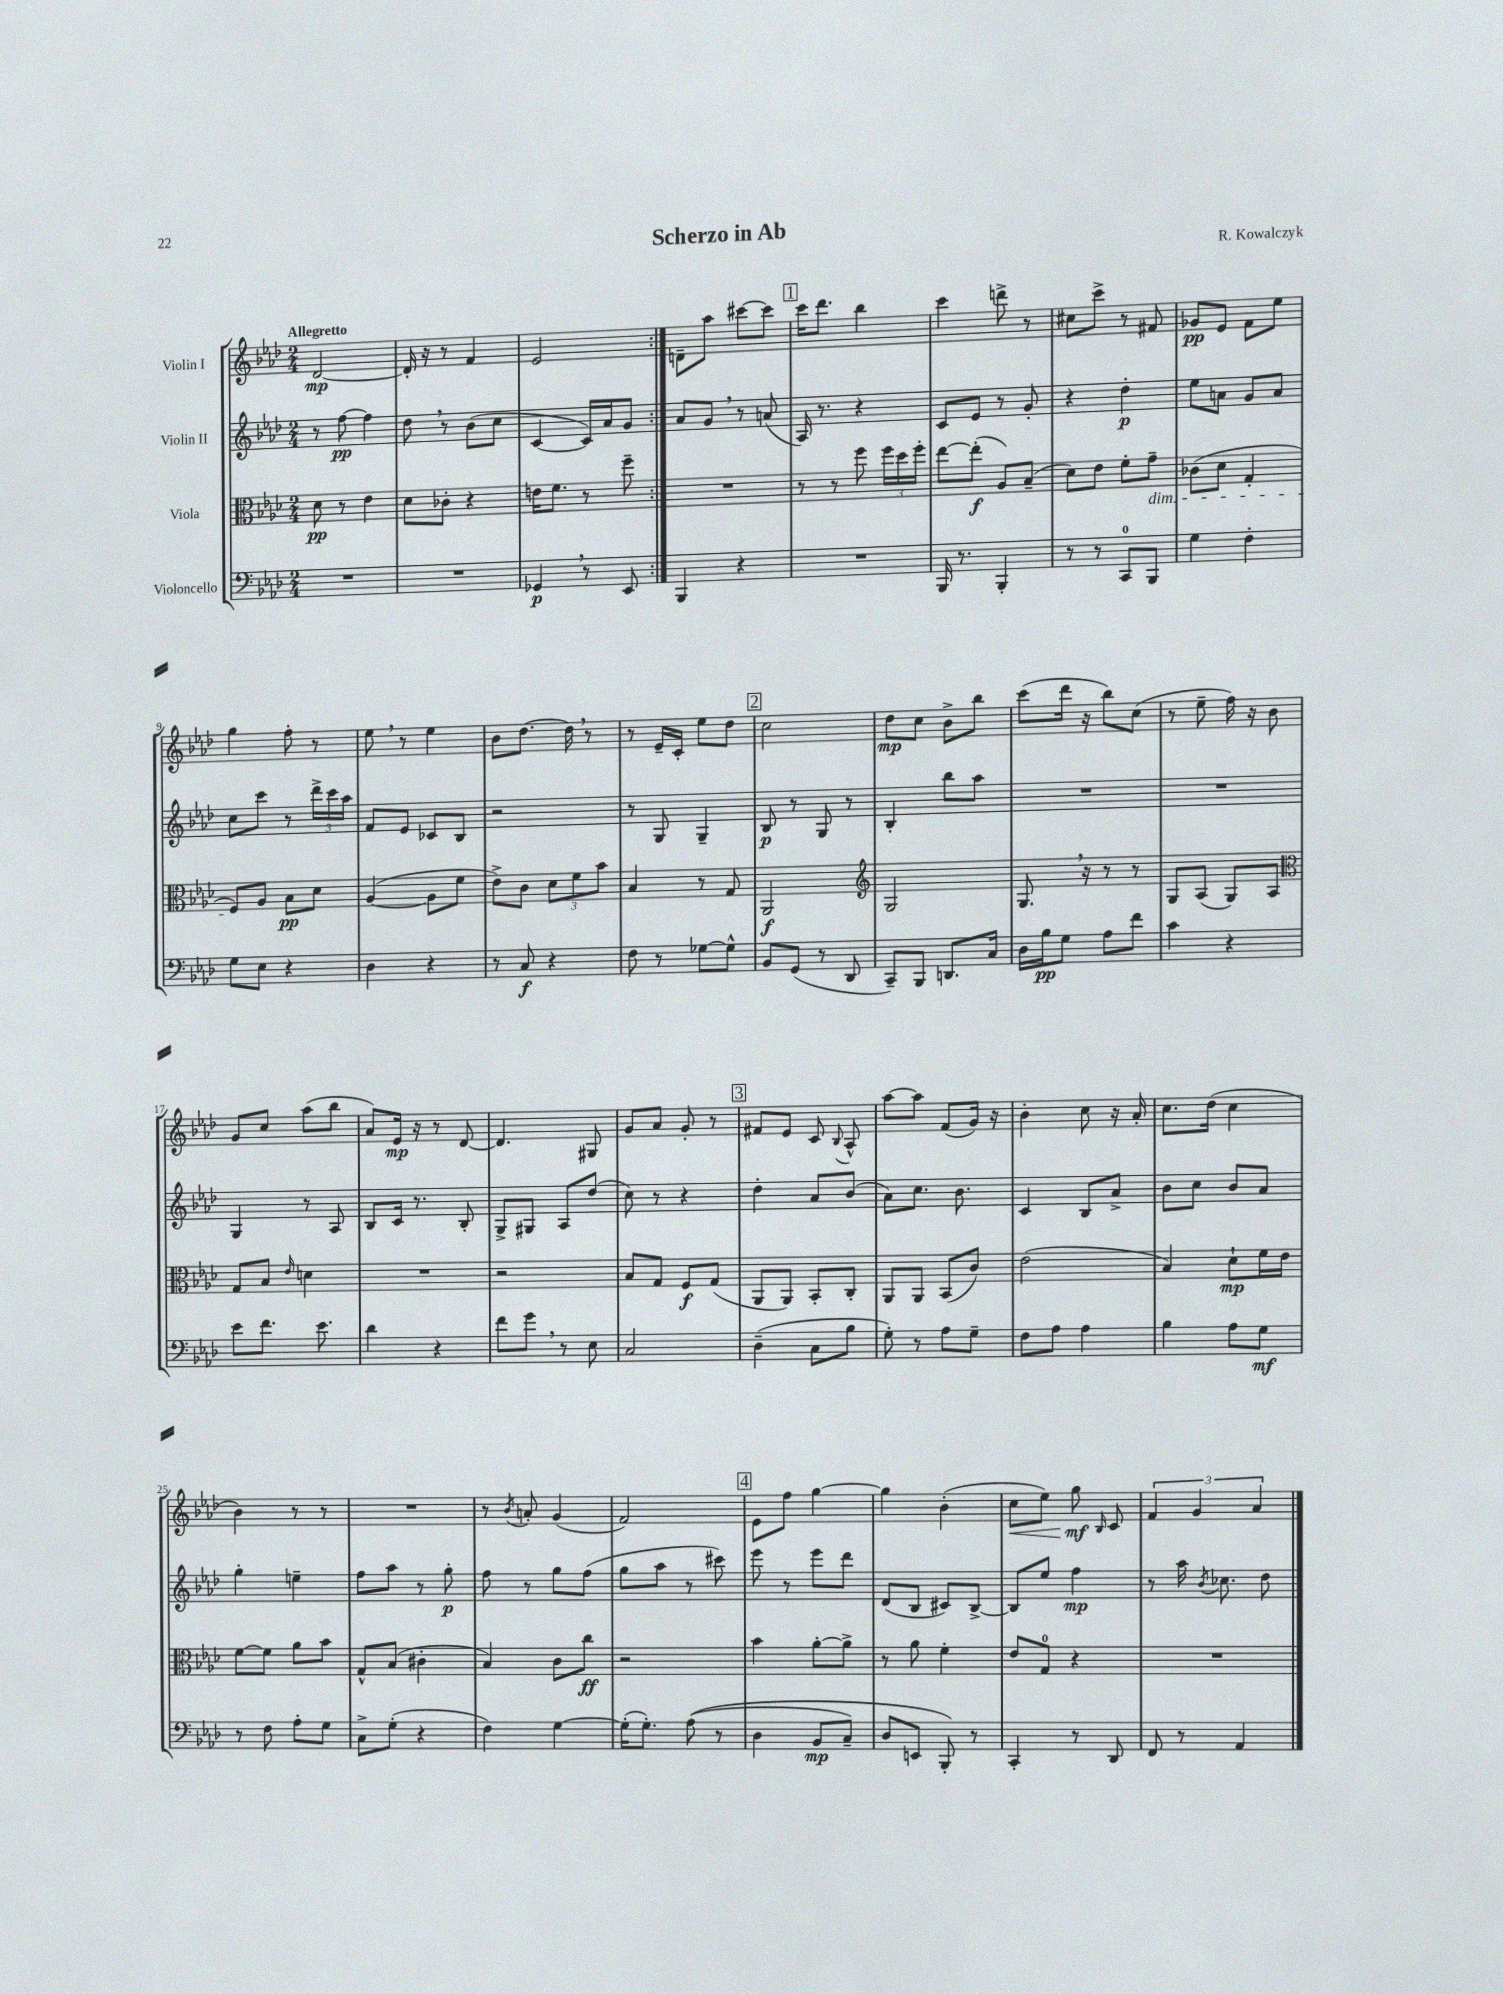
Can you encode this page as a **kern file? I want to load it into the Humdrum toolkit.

**kern	**dynam	**kern	**dynam	**kern	**dynam	**kern	**dynam
*part4	*part4	*part3	*part3	*part2	*part2	*part1	*part1
*staff4	*staff4	*staff3	*staff3	*staff2	*staff2	*staff1	*staff1
*I"Violoncello	*	*I"Viola	*	*I"Violin II	*	*I"Violin I	*
*clefF4	*	*clefC3	*	*clefG2	*	*clefG2	*
*k[b-e-a-d-]	*	*k[b-e-a-d-]	*	*k[b-e-a-d-]	*	*k[b-e-a-d-]	*
*M2/4	*	*M2/4	*	*M2/4	*	*M2/4	*
=1	=1	=1	=1	=1	=1	=1	=1
!	!	!	!	!	!	!LO:TX:a:B:t=Allegretto	!
2r	.	8d-\	pp	8r	.	[2d-/	mp
.	.	8r	.	[8ff\	pp	.	.
.	.	4e-\	.	4ff\]	.	.	.
=2	=2	=2	=2	=2	=2	=2	=2
2r	.	8d-\L	.	8dd-,\	.	16d-'/]	.
.	.	.	.	.	.	16r	.
.	.	8c-X'\J	.	8r	.	8r	.
.	.	4r	.	(8b-\L	.	4f/	.
.	.	.	.	8cc\J	.	.	.
=3	=3	=3	=3	=3	=3	=3	=3
4GG-X,/	p	16en\KL	.	[4c/	.	2e-/	.
.	.	8.f\J	.	.	.	.	.
8r	.	8r	.	16c/LL])	.	.	.
.	.	.	.	16a-/J	.	.	.
8EE-/	.	8ff~\	.	8g/J	.	.	.
=4:|!	=4:|!	=4:|!	=4:|!	=4:|!	=4:|!	=4:|!	=4:|!
4BBB-/	.	2r	.	8a-/L	.	8dn~\L	.
.	.	.	.	8g,/J	.	8aa-\J	.
4r	.	.	.	8r	.	[8ccc#X\L	.
.	.	.	.	(8an/	.	8ccc#\J]	.
!!LO:REH:place=s1:t=1
=5	=5	=5	=5	=5	=5	=5	=5
2r	.	8r	.	16A-/)	.	16ccc\KL	.
.	.	.	.	8.r	.	8.ddd-\J	.
.	.	8r	.	.	.	.	.
.	.	8ff\	.	4r	.	4bb-\	.
.	.	24ff\LL	.	.	.	.	.
.	.	24dd-\	.	.	.	.	.
.	.	24ff'\JJ	.	.	.	.	.
=6	=6	=6	=6	=6	=6	=6	=6
16BBB-/	.	[8ee-\L	.	8c/L	.	4ccc\	.
8.r	.	.	.	.	.	.	.
.	.	(8ee-'\J]	f	8e-/J	.	.	.
4BBB-'/	.	8A-/L)	.	8r	.	8dddn^\	.
.	.	(8B-~/J	.	8g'/	.	8r	.
=7	=7	=7	=7	=7	=7	=7	=7
8r	.	8d-\L)	.	4r	.	8cc#X\L	.
8r	.	8e-\J	.	.	.	8ccc^\J	.
8CC/L	.	8f'\L	.	4dd-'\	p	8r	.
!	!	!LO:TX:b:i:t=dim.	!	!	!	!	!
8BBB-/J	.	8g~\J	.	.	.	8f#X/	.
=8	=8	=8	=8	=8	=8	=8	=8
4G\	.	(8c-X\L	.	8ee-\L	.	8g-X/L	pp
.	.	8d-\J	.	8an\J	.	8e-/J	.
4F'\	.	4G'/	.	8g/L	.	8f\L	.
.	.	.	.	8a/J	.	8ee-\J	.
!!LO:LB:g=z
=9	=9	=9	=9	=9	=9	=9	=9
8G\L	.	8F/L)	.	8cc\L	.	4gg\	.
8E-\J	.	8A-/J	.	8ccc\J	.	.	.
4r	.	8B-\L	pp	8r	.	8ff'\	.
.	.	8d-\J	.	24ddd-^\LL	.	8r	.
.	.	.	.	24ccc\	.	.	.
.	.	.	.	24aa-\JJ	.	.	.
=10	=10	=10	=10	=10	=10	=10	=10
4D-\	.	([4A-/	.	8f/L	.	8ee-,\	.
.	.	.	.	8e-/J	.	8r	.
4r	.	8A-\L]	.	8c-X/L	.	4ee-\	.
.	.	8f\J	.	8B-/J	.	.	.
=11	=11	=11	=11	=11	=11	=11	=11
8r	.	8e-^\L)	.	2r	.	8b-\L	.
8C/	f	8c\J	.	.	.	[8.dd-\J	.
4r	.	12d-\L	.	.	.	.	.
.	.	.	.	.	.	16dd-,\]	.
.	.	12f\	.	.	.	.	.
.	.	.	.	.	.	8r	.
.	.	12b-\J	.	.	.	.	.
=12	=12	=12	=12	=12	=12	=12	=12
8F\	.	4B-/	.	8r	.	8r	.
8r	.	.	.	8G/	.	16e-~/LL	.
.	.	.	.	.	.	16c'/JJ	.
[8G-X\L	.	8r	.	4G~/	.	8ee-\L	.
8G-^^\J]	.	8G/	.	.	.	8dd-\J	.
!!LO:REH:place=s1:t=2
=13	=13	=13	=13	=13	=13	=13	=13
8BB-/L	.	2AA-/	f	8B-/	p	2cc\	.
(8GG/J	.	.	.	8r	.	.	.
8r	.	.	.	8G/	.	.	.
8DD-/	.	.	.	8r	.	.	.
=14	=14	=14	=14	=14	=14	=14	=14
*	*	*clefG2	*	*	*	*	*
8CC~/L)	.	2G/	.	4B-'/	.	8dd-\L	mp
8BBB-/J	.	.	.	.	.	8cc\J	.
8.DDn/L	.	.	.	8bb-\L	.	8b-^\L	.
.	.	.	.	8aa-\J	.	8bb-\J	.
16C/Jk	.	.	.	.	.	.	.
=15	=15	=15	=15	=15	=15	=15	=15
16D-\LL	.	8.G,/	.	2r	.	(8ccc\L	.
16B-\J	pp	.	.	.	.	.	.
8G\J	.	.	.	.	.	16ddd-\Jk	.
.	.	16r	.	.	.	16r	.
8A-\L	.	8r	.	.	.	8bb-\L)	.
8f\J	.	8r	.	.	.	(8cc\J	.
=16	=16	=16	=16	=16	=16	=16	=16
4c\	.	8G/L	.	2r	.	8r	.
.	.	(8A-/J	.	.	.	8ee-~\	.
4r	.	8G/L)	.	.	.	16ff\)	.
.	.	.	.	.	.	16r	.
.	.	8A-/J	.	.	.	8b-\	.
!!LO:LB:g=z
=17	=17	=17	=17	=17	=17	=17	=17
*	*	*clefC3	*	*	*	*	*
8e-\L	.	8G/L	.	4G/	.	8g/L	.
8.f\J	.	8B-/J	.	.	.	8cc/J	.
.	.	16qqe-/	.	.	.	.	.
.	.	4dn\	.	8r	.	(8aa-\L	.
8.e-\	.	.	.	.	.	.	.
.	.	.	.	8A-/	.	8bb-\J	.
=18	=18	=18	=18	=18	=18	=18	=18
4d-\	.	2r	.	8B-/L	.	8a-/L)	.
.	.	.	.	16c/Jk	.	16e-/Jk	mp
.	.	.	.	8.r	.	16r	.
4r	.	.	.	.	.	8r	.
.	.	.	.	8B-'/	.	[8d-/	.
=19	=19	=19	=19	=19	=19	=19	=19
8f\L	.	2r	.	8G^/L	.	4.d-/]	.
8g,\J	.	.	.	8G#X/J	.	.	.
8r	.	.	.	8A-/L	.	.	.
8E-\	.	.	.	(8dd-/J	.	8G#X/	.
=20	=20	=20	=20	=20	=20	=20	=20
2C/	.	8B-/L	.	8cc\)	.	8g/L	.
.	.	8G/J	.	8r	.	8a-/J	.
.	.	8F/L	f	4r	.	8g'/	.
.	.	(8G/J	.	.	.	8r	.
!!LO:REH:place=s1:t=3
=21	=21	=21	=21	=21	=21	=21	=21
(4D-~\	.	8AA-/L	.	4dd-'\	.	8f#X/L	.
.	.	8AA-/J)	.	.	.	8e-/J	.
8C\L	.	8BB-'/L	.	8a-/L	.	8c/	.
.	.	.	.	.	.	8qqB-/	.
8B-\J	.	8C'/J	.	(8b-/J	.	8A-^^/	.
=22	=22	=22	=22	=22	=22	=22	=22
8G'\)	.	8AA-/L	.	8a-\L)	.	[8aa-\L	.
8r	.	8AA-/J	.	8.cc\J	.	8aa-\J]	.
8A-\L	.	(8BB-/L	.	.	.	(8f/L	.
.	.	.	.	8.b-\	.	.	.
8G~\J	.	8c/J)	.	.	.	16g/Jk)	.
.	.	.	.	.	.	16r	.
=23	=23	=23	=23	=23	=23	=23	=23
8F\L	.	(2e-\	.	4c/	.	4b-'\	.
8A-\J	.	.	.	.	.	.	.
4A-\	.	.	.	8B-/L	.	8cc\	.
.	.	.	.	8a-^/J	.	16r	.
.	.	.	.	.	.	16a-'/	.
=24	=24	=24	=24	=24	=24	=24	=24
4B-\	.	4B-/)	.	8b-\L	.	8.cc\L	.
.	.	.	.	8cc\J	.	.	.
.	.	.	.	.	.	(16dd-\Jk	.
8A-\L	.	8d-`\L	mp	8b-/L	.	4cc\	.
8G\J	mf	16f\L	.	8a-/J	.	.	.
.	.	16e-\JJ	.	.	.	.	.
!!LO:LB:g=z
=25	=25	=25	=25	=25	=25	=25	=25
8r	.	[8f\L	.	4gg'\	.	4b-\)	.
8F\	.	8f\J]	.	.	.	.	.
8A-'\L	.	8a-\L	.	4een~\	.	8r	.
8G\J	.	8b-\J	.	.	.	8r	.
=26	=26	=26	=26	=26	=26	=26	=26
8C^\L	.	8G^^/L	.	8ff\L	.	2r	.
(8G'\J	.	(8B-/J	.	8aa-\J	.	.	.
4r	.	4c#X'\	.	8r	.	.	.
.	.	.	.	8gg'\	p	.	.
=27	=27	=27	=27	=27	=27	=27	=27
4F\)	.	4B-/)	.	8ff\	.	8r	.
.	.	.	.	.	.	8qb-/	.
.	.	.	.	8r	.	8an'/	.
[4G\	.	8c\L	.	8gg\L	.	(4g/	.
.	.	8cc\J	ff	(8ff\J	.	.	.
=28	=28	=28	=28	=28	=28	=28	=28
(16G'\KL]	.	2r	.	8gg\L	.	2f/)	.
8.G'\J)	.	.	.	.	.	.	.
.	.	.	.	8aa-\J	.	.	.
((8A-\	.	.	.	8r	.	.	.
8r	.	.	.	8ccc#X\)	.	.	.
!!LO:REH:place=s1:t=4
=29	=29	=29	=29	=29	=29	=29	=29
4D-\	.	4b-\	.	8eee-\	.	8e-\L	.
.	.	.	.	8r	.	8ff\J	.
8BB-/L	mp	[8a-'\L	.	8eee-\L	.	[4gg\	.
8C~/J)	.	8a-^\J]	.	8ddd-\J	.	.	.
=30	=30	=30	=30	=30	=30	=30	=30
8D-/L	.	8r	.	(8d-/L	.	4gg\]	.
8EEn/J	.	8a-\	.	8B-/J	.	.	.
8BBB-'/)	.	4f'\	.	8c#X/L)	.	(4b-'\	.
8r	.	.	.	[8B-^/J	.	.	.
=31	=31	=31	=31	=31	=31	=31	=31
!	!	!	!	!	!	!	!LO:HP:b
4CC'/	.	8e-/L	.	8B-/L]	.	8cc\L	<
.	.	8G/J	.	8ee-/J	.	8ee-\J)	.
8r	.	4r	.	4ff\	mp	8gg\	mf
.	.	.	.	.	.	16qqB-/	.
8DD-/	.	.	.	.	.	8c/	[
=32	=32	=32	=32	=32	=32	=32	=32
8FF/	.	2r	.	8r	.	6f/	.
8r	.	.	.	16aa-\	.	.	.
.	.	.	.	.	.	6g/	.
.	.	.	.	8qb-/	.	.	.
.	.	.	.	8.cc-X\	.	.	.
4AA-/	.	.	.	.	.	.	.
.	.	.	.	.	.	6a-/	.
.	.	.	.	8dd-\	.	.	.
==	==	==	==	==	==	==	==
*-	*-	*-	*-	*-	*-	*-	*-
